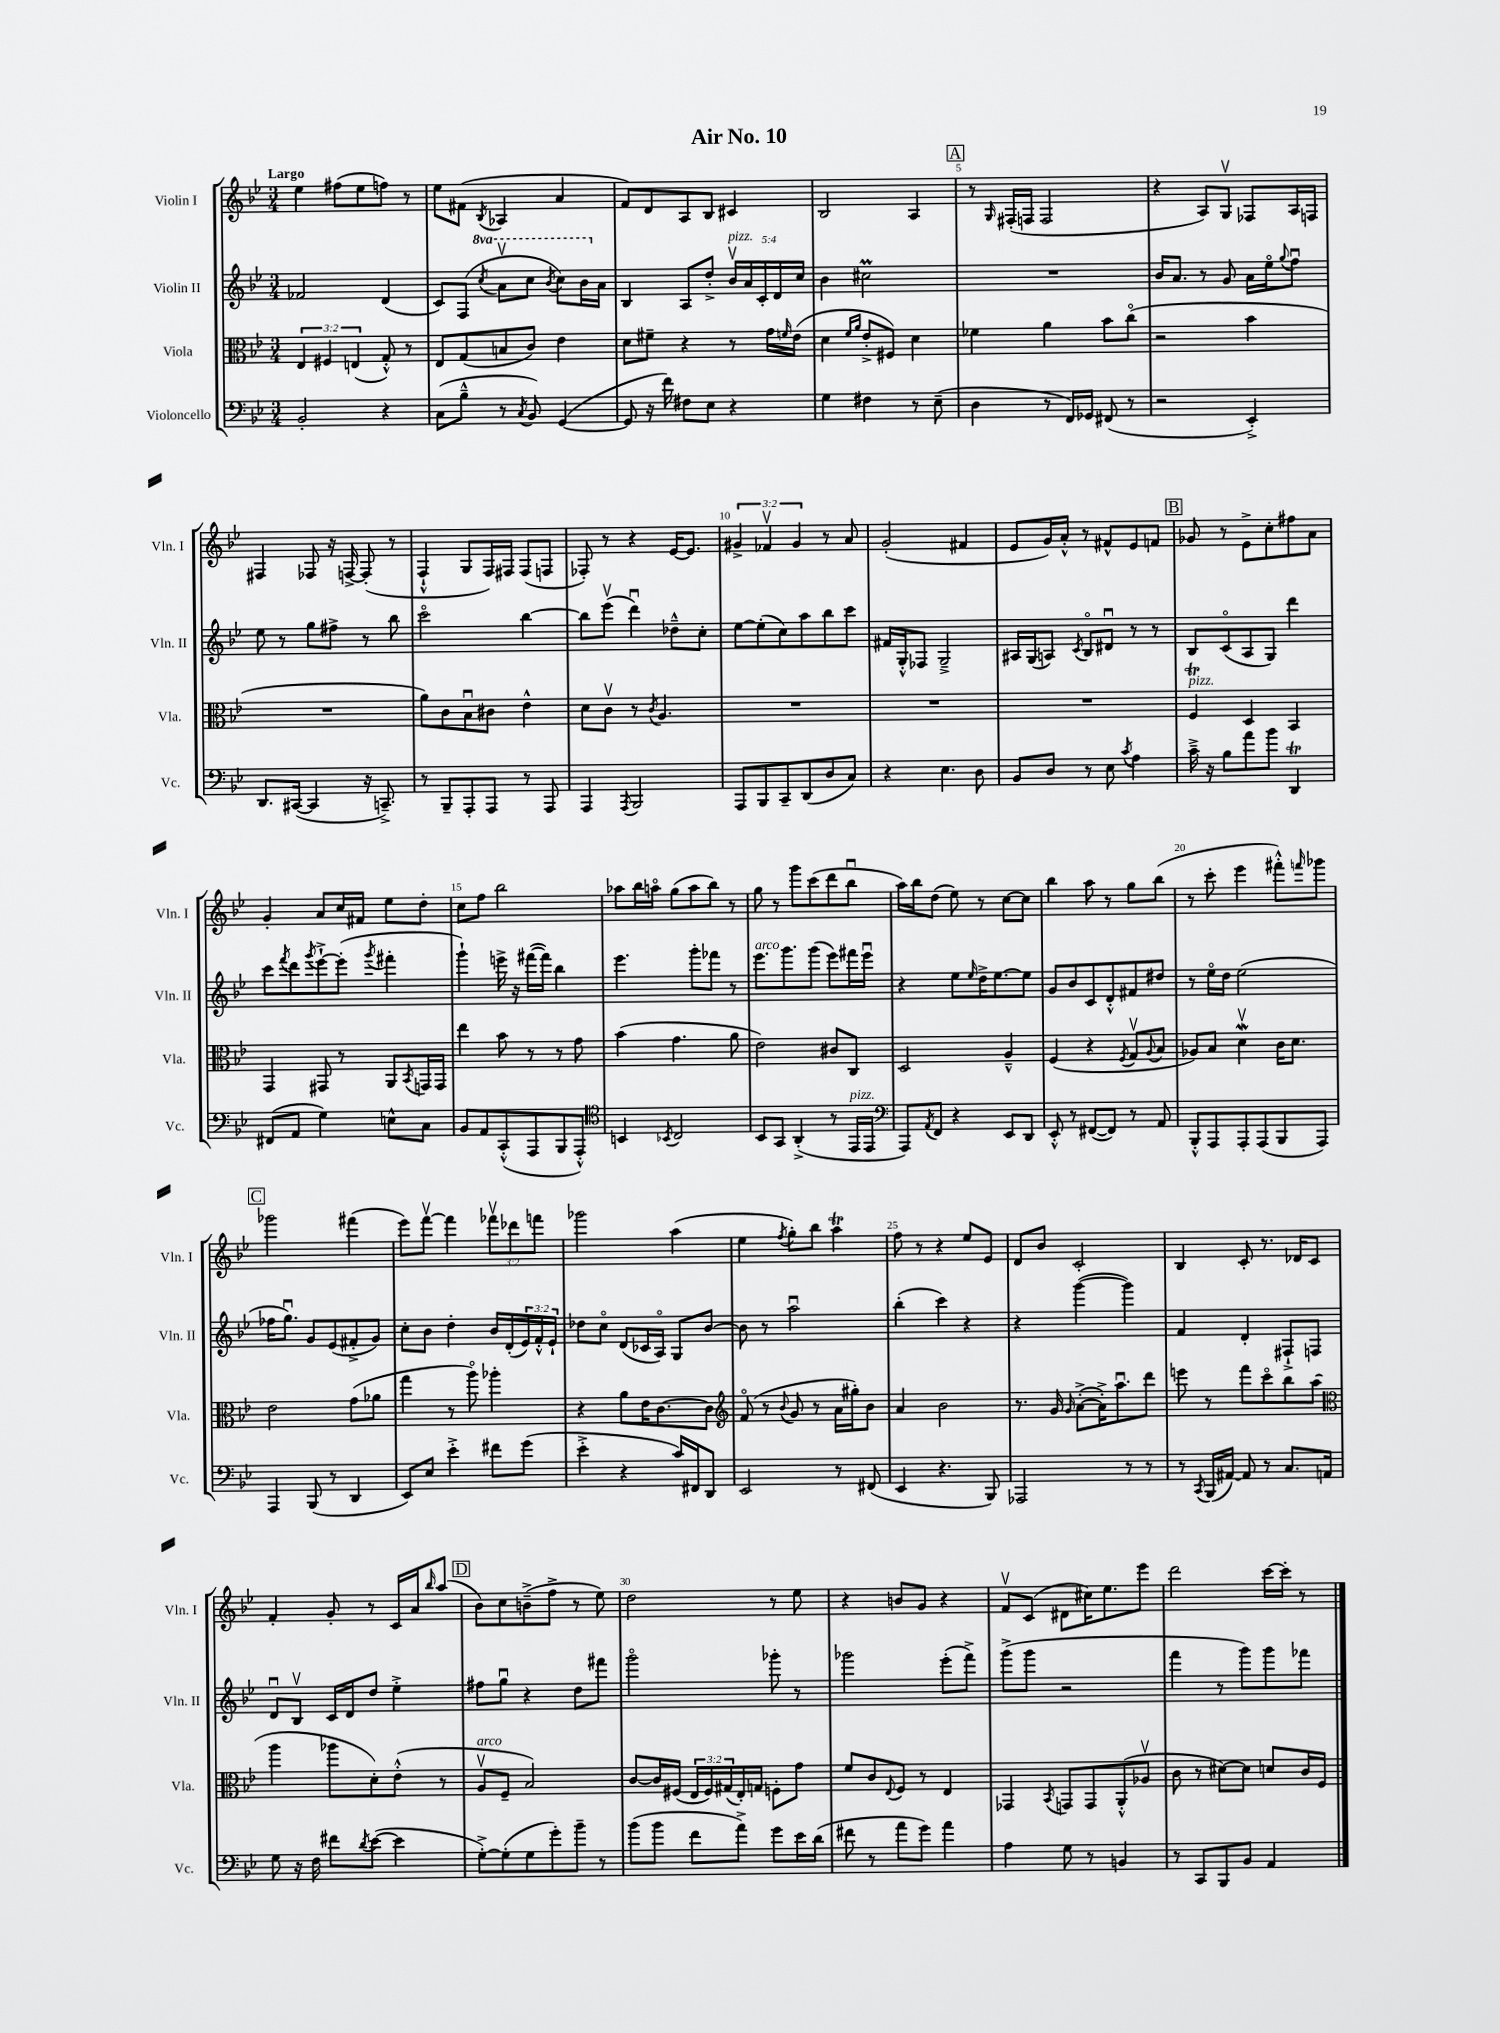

**kern	**kern	**kern	**kern
*staff4	*staff3	*staff2	*staff1
*clefF4	*clefC3	*clefG2	*clefG2
*k[b-e-]	*k[b-e-]	*k[b-e-]	*k[b-e-]
*M3/4	*M3/4	*M3/4	*M3/4
2BB-'	6E-	2f-	4ee-
.	6F#	.	.
.	.	.	(8ff#
.	(6E	.	.
.	.	.	8ee-
4r	8G'^^)	(4d	8ff)
.	8r	.	8r
=	=	=	=
(8C	8E-	8c)	8ee-
8B-~^^	(8G	(8F	(8f#
.	.	8qccc	8qB-
8r	8B	8aav	4A-
8qC	.	.	.
8BB-)	8c)	8ccc	.
.	.	8qbb-	.
([4GG	4e-	8ccc)	4a
.	.	16bb-	.
.	.	16a	.
=	=	=	=
8GG]	8d	4B-	8f)
16r	8f#~	.	8d
16f)	.	.	.
8F#	4r	8A	8A
8E-	.	8dd'^	8B-
4r	8r	20b-v	4c#
.	.	20a	.
.	.	20c'	.
.	16g	.	.
.	.	20d	.
.	16qqf	.	.
.	(16e-	.	.
.	.	20cc	.
=	=	=	=
4G	4d	4b-	2B-
.	16qqf	.	.
.	16qqa	.	.
4F#	8e-'^	2cc#	.
.	8F#)	.	.
8r	4d	.	4A
(8E-~	.	.	.
=	=	=	=
4D	4f-	2.r	8r
.	.	.	16qqG
.	.	.	(16F#'
.	.	.	16F
8r	4a	.	2F
16FF)	.	.	.
16GG-	.	.	.
(8FF#	8b-	.	.
8r	(8cco	.	.
=	=	=	=
2r	2r	16b-	4r
.	.	8.a	.
.	.	8r	8A)
.	.	8g	8Gv
4EE-'^)	4b-	16a	8F-
.	.	16ee-o	.
.	.	8qqgg	.
.	.	8ffu	16A
.	.	.	16F
=	=	=	=
8.DD	2.r	8ee-	4F#
.	.	8r	.
([16CC#	.	.	.
4CC#]	.	8gg	8F-
.	.	8ff#^	16r
.	.	.	[16F^
16r	.	8r	(8F']
8.CC~^)	.	.	.
.	.	8bb-	8r
=	=	=	=
8r	8a)	2ccco	4F`^^
8BBB-~	8c	.	.
8AAA'	8B-u	.	8G
8AAA	8c#	.	16F)
.	.	.	16F#
8r	4e-^^	[4bb-	(8F#
8AAA	.	.	8F
=	=	=	=
4AAA	8d	8bb-]	8F-')
.	8cv	(8eee-v	8r
8qAAA	.	.	.
2BBB-	8r	4dddu)	4r
.	8qc	.	.
.	4.A	.	.
.	.	8dd-~^^	[16e-
.	.	.	8.e-]
.	.	8cc'	.
=	=	=	=
8AAA	2.r	[8ee-	6g#^
8BBB-	.	(8ee-']	.
.	.	.	6f-v
8CC~	.	8cc)	.
.	.	.	6g#
(8DD	.	8aa	.
8D	.	8bb-	8r
8C)	.	8ccc	8a
=	=	=	=
4r	2.r	16f#	(2g'
.	.	16G'^^	.
.	.	8F-	.
4.E-	.	2G~^	.
.	.	.	4f#
8D	.	.	.
=	=	=	=
8BB-	2.r	16A#	8e-
.	.	(16G	.
8D	.	8A)	16g)
.	.	.	16a'^^
.	.	8qc	.
8r	.	8B-o	8r
8E-	.	8d#u	8f#^^
8qc	.	.	.
4A	.	8r	8e-
.	.	8r	8f
=	=	=	=
16c~^	4F	8B-	8g-
16r	.	.	.
8B-	.	(8co	8r
8a	4D	8A	8e-^
8b-	.	8G)	8cc'
4DD	4BB-	4ddd	8ff#
.	.	.	8a
=	=	=	=
(8FF#	4GG	8ccc	4g'
.	.	8qfff	.
8AA	.	8ddd	.
.	.	8qggg	.
4G)	8GG#	[8eee-`^	8a
.	8r	(8eee-']	16cc
.	.	.	16f#
.	.	8qggg	.
8E^^	8AA	4fff#'	8ee-
.	8qBB-	.	.
8C	16GG	.	8dd'
.	16GG	.	.
=	=	=	=
8BB-	4ee-	4ggg`)	8cc
8AA	.	.	8ff
(8CC'^^	8b-	16eee^	2bb-
.	.	16r	.
8AAA	8r	([16fff#	.
.	.	16fff#])	.
8BBB-	8r	4bb-	.
8AAA'^^)	8g	.	.
=	=	=	=
*clefC4	*	*	*
4BB	(4b-	4.eee-	8aa-
.	.	.	16bb-
.	.	.	16aao
8qBB-	.	.	.
2C	4.g	.	(8gg
.	.	8ggg'	8aa
.	.	8fff-	8bb-)
.	8a	8r	8r
=	=	=	=
8BB-	2e-)	8.eee-	8gg
8GG	.	.	8r
.	.	8.ggg	.
(4AA'^	.	.	8ggg
.	.	(8ggg	(8ccc
8r	8c#	8eee-)	8ddd
16EE-	8C	16fff#	8bb-u
16EE-	.	16eee-u	.
=	=	=	=
*clefF4	*	*	*
8AAA)	2D	4r	16aa)
.	.	.	16bb-
8qAA	.	.	.
8FF	.	.	(8dd
4r	.	8ee-	8ee-)
.	.	16qqee-	.
.	.	16dd^	8r
.	.	[8.ee-	.
8EE-	4A~^^	.	[8cc
8DD	.	8ee-]	8cc]
=	=	=	=
8EE-'^^	(4F	8g	4bb-
8r	.	8b-	.
([8FF#	4r	8c	8aa
8FF#])	.	8d'^^	8r
.	8qF	.	.
8r	8Gv	8f#	8gg
.	8qqA	.	.
8AA	8B-	8dd#	(8bb-
=	=	=	=
8BBB-'^^	8A-)	8r	8r
8AAA	8B-	16ee-o	8ccc'
.	.	16dd	.
8AAA'	4dv	(2ee-	4eee-
(8AAA	.	.	.
8BBB-	16c	.	8fff#'^^)
.	8.d	.	.
.	.	.	16qqfff
8AAA)	.	.	8ggg-
=	=	=	=
4AAA	2e-	16ff-	2ggg-
.	.	8.ggu)	.
(8BBB-	.	8g	.
8r	.	(8e-	.
4DD	(8g	8f#'^	(4fff#
.	8a-	8g)	.
=	=	=	=
8EE-)	4gg	8cc'	8eee-)
8E-	.	8b-	[8fffv
4e-'^	8r	4dd'	4fff]
.	8aao)	.	.
8f#	4aa-'	16b-	12fff-v
.	.	(16d'	.
.	.	.	12ddd-
(8g	.	24e-)	.
.	.	24f'^^	12fff
.	.	24e-`	.
=	=	=	=
4e-'^	4r	8dd-	2ggg-
.	.	8cco	.
4r	8a	(8d	.
.	16e-	16c-	.
.	[8.c	16Ao)	.
16c)	.	8G	(4aa
16FF#	.	.	.
8DD	8c]	[8b-	.
=	=	=	=
*	*clefG2	*	*
2EE-	(8fo	8b-]	4ee-
.	8r	8r	.
.	8qqb-	.	8qff
.	8g	2aau	8gg')
.	8r	.	8bb-
8r	16a	.	4aa
.	16gg#')	.	.
(8FF#	8b-	.	.
=	=	=	=
4EE-	4a	(4bb-'	8ff
.	.	.	8r
4.r	2b-	4ccc)	4r
.	.	4r	8ee-
8BBB-)	.	.	8e-
=	=	=	=
2AAA-	8.r	4r	8d
.	.	.	8b-
.	16g	.	.
.	16qqg	.	.
.	([8a'^	([4ggg	2c'
.	16a'^])	.	.
.	8.aau	.	.
8r	.	4ggg])	.
8r	8ddd	.	.
=	=	=	=
8r	8eee	4f	4B-
8qCC	.	.	.
(16BBB-	8r	.	.
[16AA#)	.	.	.
8AA#]	8fff	4d'	8c'
8r	8ccco	.	8.r
8.C	8bb-	8F#`^	.
.	.	.	16d-
.	(8aa	8F	8c
16AA	.	.	.
=	=	=	=
*	*clefC3	*	*
8G	4aa	8du	4f'
16r	.	8B-v	.
16F	.	.	.
8f#	8aa-	16c	8g'
.	.	16d	.
8qd	.	.	.
([8e-	8d')	8dd	8r
4e-]	(8e-'^^	4ee-'^	16c
.	.	.	16a
.	.	.	16qqbb-
.	8r	.	(8aa
=	=	=	=
[8G'^)	8Av	8ff#	8b-)
(8G']	8F~	8ggu	8cc
8G	2B-)	4r	(8b~^
8g')	.	.	8ff^
8b-~	.	8dd	8r
8r	.	8fff#	8ee-)
=	=	=	=
(8b-	[8c	2gggo	2dd
8b-	16c]	.	.
.	(16F#	.	.
8f	24E-	.	.
.	24F#)	.	.
.	(24G#	.	.
8a^)	16E-')	.	.
.	16G	.	.
8g	8F'	8ggg-'	8r
16e-	8g	8r	8ee-
(16d	.	.	.
=	=	=	=
8f#	8f	2ggg-	4r
8r	8c	.	.
.	8qqE-	.	.
8a	8F	.	8b
8g)	8r	.	8g
4a	4E-	(8eee-'	4r
.	.	8fff^)	.
=	=	=	=
4A	4GG-	(8ggg^	8fv
.	.	8ggg	(8c
.	8qBB-	.	.
8G	8GG	2r	8d#
8r	8GG	.	16cc#)
.	.	.	8.ee-
4BB	(8AA'^^	.	.
.	8A-v	.	8eee-
=	=	=	=
8r	8c	4fff	2ddd
8CC	8r	.	.
8BBB-	[8d#)	8r	.
8BB-	8d#]	8ggg)	.
4AA	8d	8ggg	[16ccc
.	.	.	16ccc']
.	16c	8fff-	8r
.	16F	.	.
==	==	==	==
*-	*-	*-	*-
